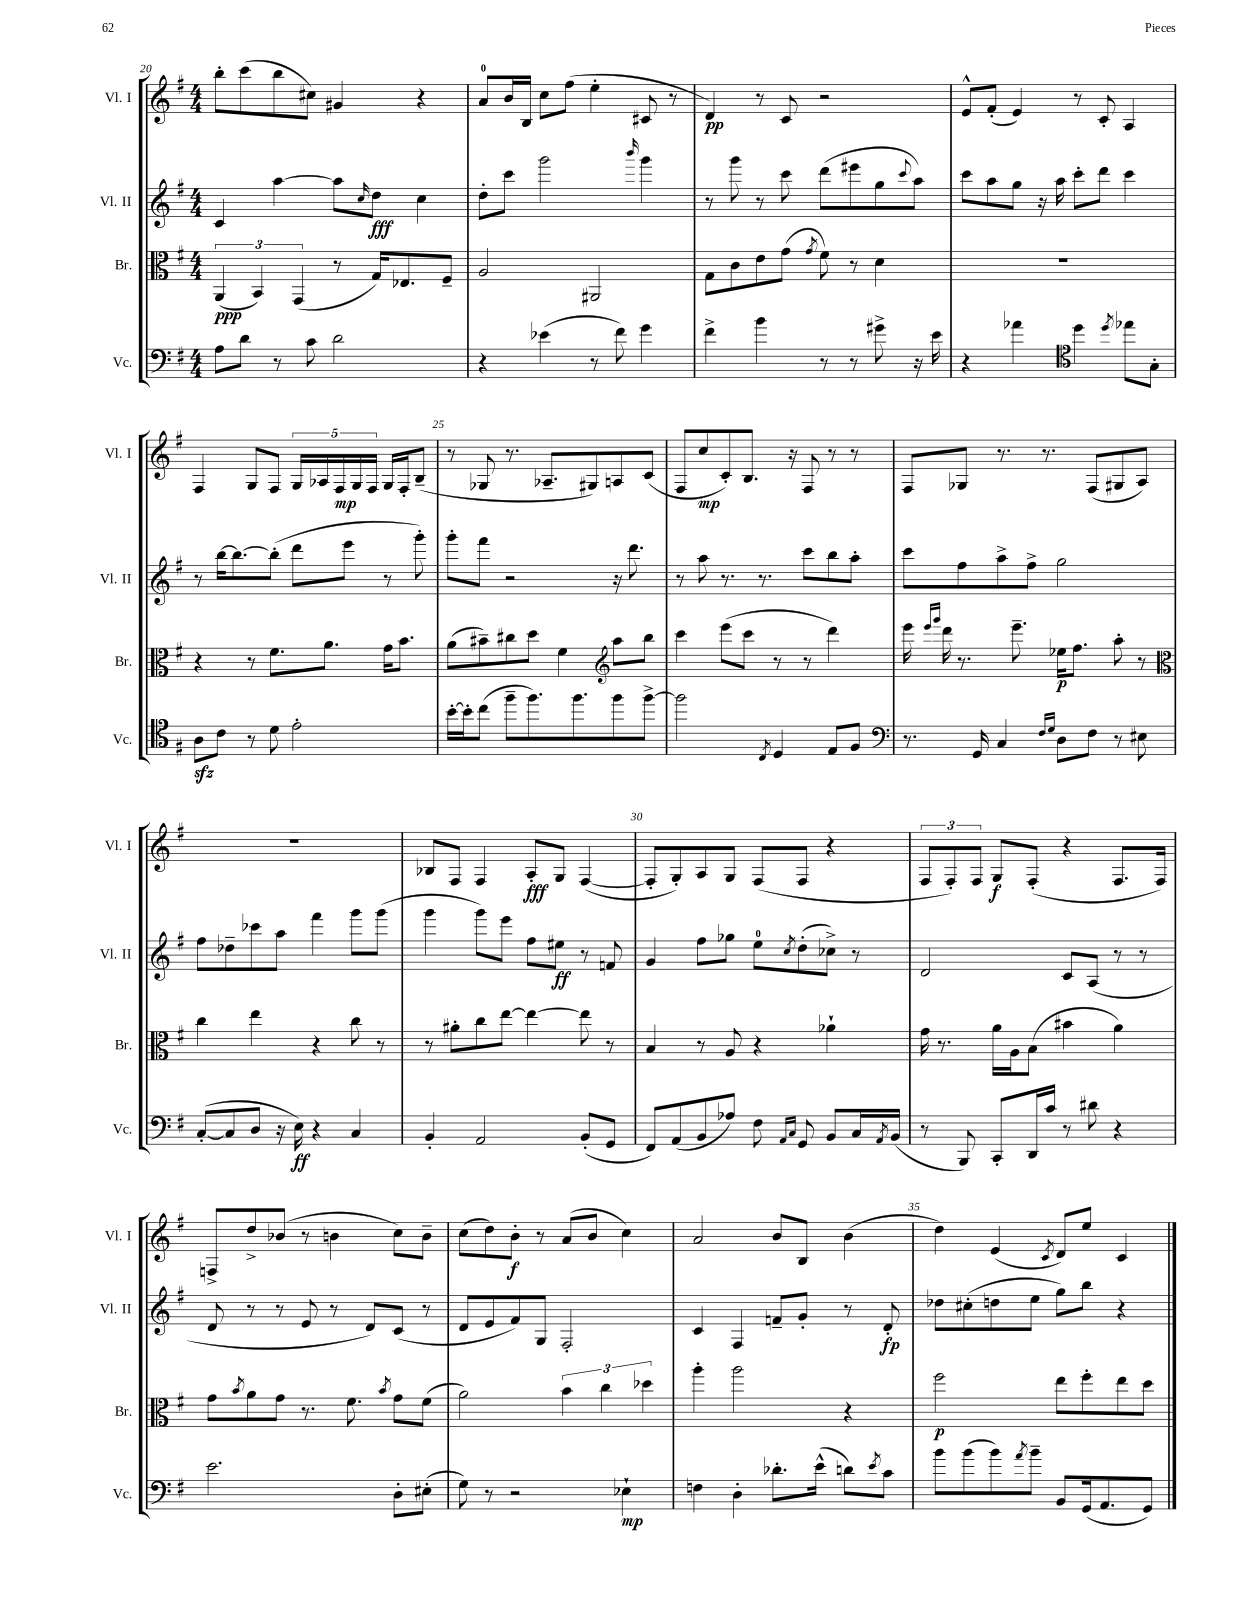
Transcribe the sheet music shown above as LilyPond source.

<<
\new StaffGroup <<
\new Staff = "s0" \with { instrumentName = "Vl. I" shortInstrumentName = "Vl. I" } {
    \clef treble \key g \major \numericTimeSignature \time 4/4
    b''8-. c'''8( b''8 cis''8) gis'4 r4 |
    a'8-0 b'16 b16 c''8 fis''8( e''4-. cis'8 r8 |
    d'4\pp) r8 c'8 r2 |
    e'8-^ fis'8-.( e'4) r8 c'8-. a4 |
    fis4 g8 fis8 \tuplet 5/4 { g16 aes16 fis16\mp g16 fis16 } g16 fis16-. b8--( |
    r8 ges8 r8. aes8.-- gis8) a8 c'8( |
    fis8 c''8\mp c'8-.) b8. r16 fis8 r8 r8 |
    fis8 ges8 r8. r8. fis8( gis8 a8) |
    R1 |
    bes8 fis8 fis4 a8-.\fff g8 fis4~( |
    fis8-. g8-.) a8 g8 fis8( fis8 r4 |
    \tuplet 3/2 { fis8 fis8-.) fis8 } g8\f fis8-.( r4 fis8. fis16) |
    f8-> d''8-> bes'8( r8 b'4 c''8) b'8-- |
    c''8( d''8) b'8-.\f r8 a'8( b'8 c''4) |
    a'2 b'8 b8 b'4( |
    d''4) e'4( \acciaccatura { c'8 } d'8) e''8 c'4 \bar "|." |
}
\new Staff = "s1" \with { instrumentName = "Vl. II" shortInstrumentName = "Vl. II" } {
    \clef treble \key g \major \numericTimeSignature \time 4/4
    c'4 a''4~ a''8 \grace { c''16 } d''8\fff c''4 |
    d''8-. c'''8 g'''2 \grace { b'''16 } g'''4 |
    r8 g'''8 r8 c'''8 d'''8( eis'''8 g''8 \appoggiatura { c'''8 } a''8) |
    c'''8 a''8 g''8 r16 a''16 c'''8-. d'''8 c'''4 |
    r8 b''16~ b''8.~ b''8-.( d'''8 e'''8 r8 g'''8-.) |
    g'''8-. fis'''8 r2 r16 d'''8. |
    r8 a''8 r8. r8. c'''8 b''8 a''8-. |
    c'''8 fis''8 a''8-> fis''8-> g''2 |
    fis''8 des''8-- ces'''8 a''8 fis'''4 g'''8 g'''8( |
    g'''4 g'''8) e'''8 fis''8 eis''8\ff r8 f'8 |
    g'4 fis''8 ges''8 e''8-0 \acciaccatura { c''8 } d''8-.( ces''8->) r8 |
    d'2 c'8 a8( r8 r8 |
    d'8 r8 r8 e'8 r8 d'8) c'8( r8 |
    d'8 e'8 fis'8) g8 fis2-. |
    c'4 fis4 f'8-- g'8-. r8 d'8-.\fp |
    des''8 cis''8-.( d''8 e''8 g''8) b''8 r4 \bar "|." |
}
\new Staff = "s2" \with { instrumentName = "Br." shortInstrumentName = "Br." } {
    \clef alto \key g \major \numericTimeSignature \time 4/4
    \tuplet 3/2 { a,4\ppp( b,4) g,4( } r8 g16) ees8. fis8-- |
    a2 ais,2 |
    g8 c'8 e'8 g'8( \acciaccatura { g'8 } fis'8) r8 d'4 |
    R1 |
    r4 r8 fis'8. a'8. g'16 b'8. |
    a'8( bis'8--) cis''8 d''8 fis'4 \clef treble a''8 b''8 |
    c'''4 e'''8( c'''8 r8 r8 d'''4) |
    e'''16 \grace { e'''16 g'''16 } d'''16 r8. e'''8.-- ees''16\p fis''8. a''8-. r8 |
    \clef alto c''4 e''4 r4 c''8 r8 |
    r8 ais'8-. c''8 e''8~ e''4~ e''8 r8 |
    b4 r8 a8 r4 aes'4-! |
    g'16 r8. a'16 a16 b8( bis'4 a'4) |
    g'8 \acciaccatura { b'8 } a'8 g'8 r8. fis'8. \acciaccatura { b'8 } g'8 fis'8( |
    a'2) \tuplet 3/2 { b'4 c''4 des''4 } |
    a''4-. a''2 r4 |
    fis''2\p e''8 fis''8-. e''8 d''8 \bar "|." |
}
\new Staff = "s3" \with { instrumentName = "Vc." shortInstrumentName = "Vc." } {
    \clef bass \key g \major \numericTimeSignature \time 4/4
    a8 d'8 r8 c'8 d'2 |
    r4 ees'4( r8 fis'8) g'4 |
    fis'4-> b'4 r8 r8 gis'8-> r16 e'16 |
    r4 aes'4 \clef tenor d''4 \acciaccatura { d''8 } ees''8 g8-. |
    a8\sfz c'8 r8 d'8 e'2-. |
    b'16~-. b'16-. c''8( fis''8-- fis''8.) fis''8. fis''8 fis''8~-> |
    fis''2 \acciaccatura { c8 } d4 e8 fis8 |
    \clef bass r8. g,16 c4 \grace { fis16 g16 } d8 fis8 r8 eis8 |
    c8~-.( c8 d8 r16 e16\ff) r4 c4 |
    b,4-. a,2 b,8-.( g,8 |
    fis,8) a,8( b,8 aes8) fis8 \grace { a,16 c16 } g,8 b,8 c16 \acciaccatura { a,8 } b,16( |
    r8 b,,8) c,8-. d,16 c'16 r8 dis'8 r4 |
    e'2. d8-. eis8-.( |
    g8) r8 r2 ees4-!\mp |
    f4 d4-. des'8.-. e'16-^( d'8) \acciaccatura { e'8 } c'8 |
    b'8 b'8( b'8) \acciaccatura { a'8 } b'8-- b,8 g,16( a,8. g,8) \bar "|." |
}
>>
>>
\layout { \context { \Score currentBarNumber = #20 \override BarNumber.break-visibility = ##(#f #t #t) barNumberVisibility = #(every-nth-bar-number-visible 5) } }
